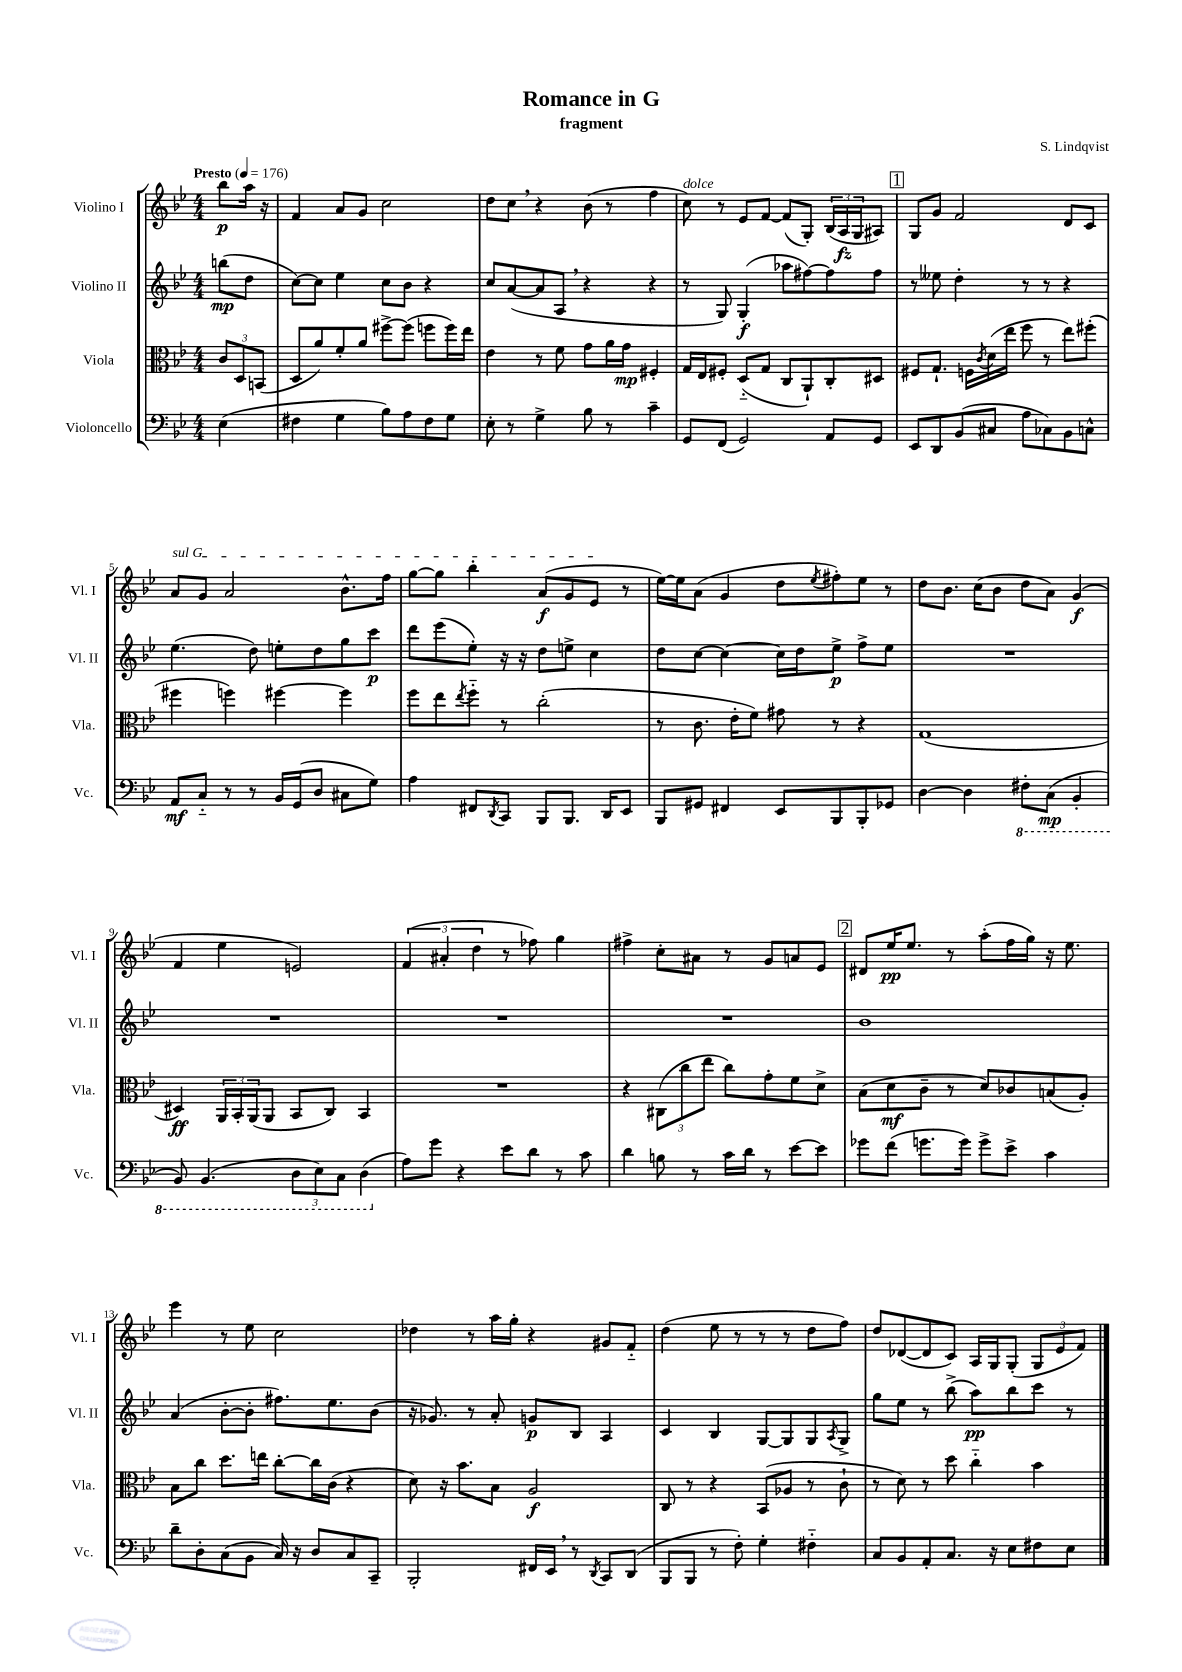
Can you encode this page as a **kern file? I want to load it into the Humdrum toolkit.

**kern	**kern	**kern	**kern
*staff4	*staff3	*staff2	*staff1
*clefF4	*clefC3	*clefG2	*clefG2
*k[b-e-]	*k[b-e-]	*k[b-e-]	*k[b-e-]
*M4/4	*M4/4	*M4/4	*M4/4
*MM176	*MM176	*MM176	*MM176
(4E-\	12c/L	(8bb\L	8bb-\L
.	12D/	.	.
.	.	8dd\J	16aa\Jk
.	(12BB/J	.	.
.	.	.	16r
=	=	=	=
4F#\	8D/L	[8cc\L)	4f/
.	8a/)	8cc\]J	.
4G\	8f'/	4ee-\	8a/L
.	8a/J	.	8g/J
8B-\L)	[8ff#^\L	8cc\L	2cc\
8A\	(8ff#\]J	8b-\J	.
8F#\	8ff\L	4r	.
8G\J	16ff\L)	.	.
.	16ee-\JJ	.	.
=	=	=	=
8E-'\	4e-\	8cc/L	8dd\L
8r	.	([8a/	8cc\J
4G^\	8r	8a/]	4r
.	8f\	8A/J	.
8B-\	8g\L	4r	(8b-\
8r	16a\L	.	8r
.	16g\JJ	.	.
4c~\	4F#'/	4r	4ff\
=	=	=	=
8GG/L	16G/LL	8r	8cc\)
.	16E-/J	.	.
(8FF/J	8F#'/J	8G/)	8r
2GG/)	(8D'~/L	(4G'/	8e-/L
.	8G/J	.	[8f/J
.	8C/L	8aa-\L	(8f/]L
.	8AA`/)	[8ff#\)	8G'/J)
8AA/L	8C'/	8ff#\]	(24B-/LL
.	.	.	24A/
.	.	.	24G/J
8GG/J	8D#/J	8ff#\J	8A#/J)
=	=	=	=
8EE-/L	8F#/L	8r	8G/L
8DD/	8.G`/J	8ee--\	8g/J
(8BB-/	.	4dd'\	2f/
.	16F\LL	.	.
.	8qc/	.	.
8C#/J	(16d\	.	.
.	16ee-\JJ	.	.
8A\L	8ff\	8r	.
8C-\)	8r	8r	.
8BB-\	8ee-\L)	4r	8d/L
8C^^\J	(8ff#'\J	.	8c/J
=	=	=	=
8AA/L	4ff#\	(4.ee-\	8a/L
8C'~/J	.	.	8g/J
8r	4ff\)	.	2a/
8r	.	8dd\)	.
16BB-/LL	[4ff#\	8ee'\L	.
(16GG/J	.	.	.
8D/J	.	8dd\	.
8C#\L	4ff#\]	8gg\	8.b-^^\L
8G\J)	.	8ccc\J	.
.	.	.	16ff\Jk
=	=	=	=
4A\	8ff\L	8ddd\L	[8gg\L
.	8ee-\	(8eee-\	8gg\]J
.	8qee-/	.	.
8FF#/L	8ff'~\J	8ee-'\J)	4bb-'\
8qDD/	.	.	.
8CC/J	8r	16r	.
.	.	16r	.
8BBB-/L	(2cc'\	8dd\L	(8a/L
8.BBB-/J	.	8ee^\J	8g/
.	.	4cc\	8e-/J
16DD/LK	.	.	.
8EE-/J	.	.	8r
=	=	=	=
8BBB-/L	8r	8dd\L	[16ee-\LL)
.	.	.	16ee-\]J
8GG#/J	8.c\	[8cc\J	(8a\J
4FF#/	.	4cc\_	4g/
.	16e-'\LK	.	.
.	8f\J)	.	.
8EE-/L	8g#\	16cc\]LL	8dd\L
.	.	16dd\J	.
.	.	.	8qee-/
8BBB-/	8r	8ee-^\J	8ff#'\)
8BBB-'/	4r	8ff^\L	8ee-\J
8GG-/J	.	8ee-\J	8r
=	=	=	=
[4D\	(1G	1r	8dd\L
.	.	.	8.b-\J
4D\]	.	.	.
.	.	.	(16cc\LK
.	.	.	8b-\J
8FF#'\L	.	.	8dd\L
(8CC\J	.	.	8a\J)
4BBB-'/	.	.	(4g/
=	=	=	=
8BBB-/)	4D#/)	1r	4f/
(4.BBB-/	.	.	.
.	24AA/LL	.	4ee-\
.	24BB-'/	.	.
.	(24AA/J	.	.
.	8AA/J	.	.
12DD\L	8BB-/L	.	2e/)
12EE-\)	.	.	.
.	8C/J)	.	.
12CC\J	.	.	.
(4DD\	4BB-/	.	.
=	=	=	=
8A\L)	1r	1r	(6f/
8g\J	.	.	.
.	.	.	6a#'/
4r	.	.	.
.	.	.	6dd\
8e-\L	.	.	8r
8d\J	.	.	8ff-\)
8r	.	.	4gg\
8c\	.	.	.
=	=	=	=
4d\	4r	1r	4ff#^\
8B\	(12C#\L	.	8cc'\L
.	12cc\	.	.
8r	.	.	8a#\J
.	12ee-\J	.	.
16c\LL	8cc\L)	.	8r
16d\JJ	.	.	.
8r	8g'\	.	8g/L
[8e-\L	8f\	.	8a/
8e-\]J	8d^\J	.	8e-/J
=	=	=	=
8g-\L	(8B-\L	1b-	8d#/L
(8f\J	8d\	.	16ee-/K
.	.	.	8.ee-/J
8.g\L	8c~\J	.	.
.	8r	.	8r
16g\Jk)	.	.	.
8g^\L	8d/L)	.	(8aa'\L
8e-^\J	8c-/	.	16ff\L
.	.	.	16gg\JJ)
4c\	(8B/	.	16r
.	.	.	8.ee-\
.	8A'/J)	.	.
=	=	=	=
8d~\L	8B-\L	(4a/	4eee-\
8D'\	8cc\J	.	.
(8C\	8.dd\L	[8b-'\L	8r
8BB-\J	.	8b-'\]J	8ee-\
.	16ee\Jk	.	.
16C/)	[8cc'\L	8.ff#\L)	2cc\
16r	.	.	.
8D/L	16cc\]L	.	.
.	(16c\JJ	8.ee-\	.
8C/	4r	.	.
8CC~/J	.	(8b-\J	.
=	=	=	=
2BBB-'/	8d\)	16r	4dd-\
.	.	8.g-/)	.
.	16r	.	.
.	8.b-\L	.	.
.	.	8r	8r
.	8B-\J	8a'/	16aa\LL
.	.	.	16gg'\JJ
16FF#/LL	2A/	8g/L	4r
16EE-/JJ	.	.	.
8r	.	8B-/J	.
8qDD/	.	.	.
8CC/L	.	4A/	8g#/L
(8DD/J	.	.	8f'~/J
=	=	=	=
8BBB-/L	8C/	4c/	(4dd\
8BBB-/J	8r	.	.
8r	4r	4B-/	8ee-\
8F'\)	.	.	8r
4G'\	(8BB-/L	[8G/L	8r
.	8A-/J	8G/]	8r
4F#'~\	8r	8G/	8dd\L
.	.	8qA/	.
.	8c`\	8G^/J	8ff\J)
=	=	=	=
8C/L	8r	8gg\L	8dd/L
8BB-/	8d\)	8ee-\J	([8d-/
8AA'/	8r	8r	8d-/]
8.C/J	8dd\	(8bb-^\	8c/J)
.	4cc'~\	8aa\L)	16A/LL
16r	.	.	16G/J
8E-\L	.	8bb-\	(8G'/J
8F#\	4b-\	8ccc\J	12G/L
.	.	.	12e-/
8E-\J	.	8r	.
.	.	.	12f/J)
==	==	==	==
*-	*-	*-	*-
